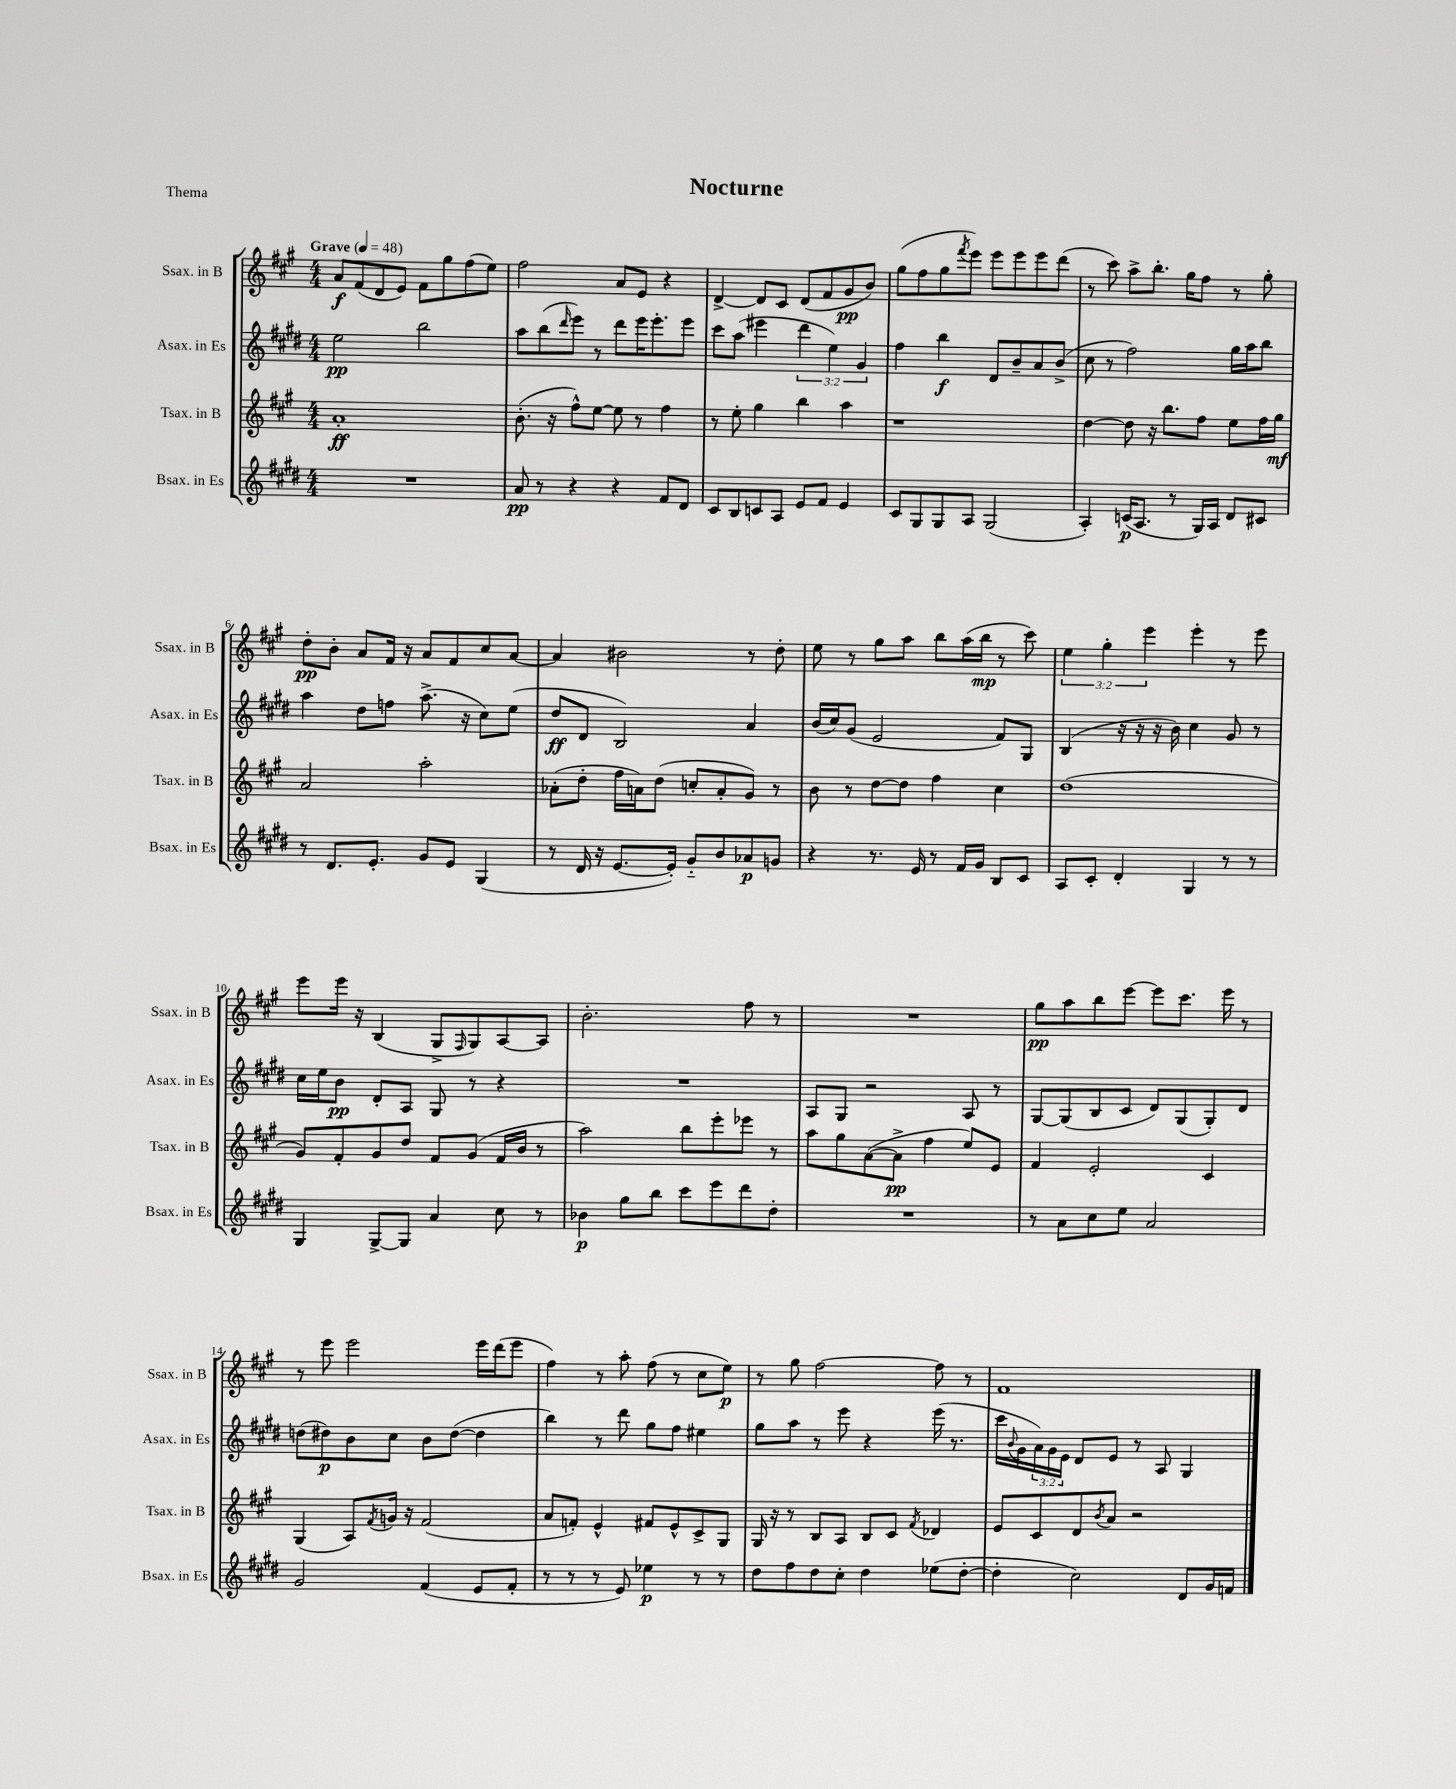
\header { title = "Nocturne" piece = "Thema" }
<<
\new StaffGroup <<
\new Staff = "s0" \with { instrumentName = "Ssax. in B" shortInstrumentName = "Ssax. in B" } {
    \clef treble \key a \major \numericTimeSignature \time 4/4 \override Staff.TupletNumber.text = #tuplet-number::calc-fraction-text \tempo "Grave" 4 = 48
    a'8\f fis'8( d'8 e'8) fis'8 gis''8 fis''8( e''8) |
    fis''2 a'8 e'8 r4 |
    d'4~-> d'8 cis'8 d'8( fis'8 gis'8\pp b'8) |
    gis''8( fis''8 gis''8 \acciaccatura { fis'''8 } e'''8) e'''8 e'''8 e'''8 d'''8( |
    r8 cis'''8) a''8-> b''8.-. gis''16 fis''8 r8 gis''8-. |
    d''8-.\pp b'8-. a'8 fis'16 r16 a'8 fis'8 cis''8 a'8~ |
    a'4 bis'2 r8 d''8-. |
    e''8 r8 gis''8 a''8 b''8 a''16( b''16\mp r8 cis'''8) |
    \tuplet 3/2 { e''4 gis''4-. e'''4 } e'''4-. r8 e'''8 |
    e'''8 e'''16 r16 b4( gis8-> \grace { fis16 } gis8) a8~ a8 |
    b'2.-. fis''8 r8 |
    R1 |
    gis''8\pp a''8 b''8 e'''8~ e'''8 cis'''8. e'''16 r8 |
    r8 e'''8 e'''2 e'''16 d'''16( e'''8 |
    fis''4) r8 a''8-. fis''8( r8 cis''8 e''8\p) |
    r8 gis''8 fis''2~ fis''8 r8 |
    fis'1 \bar "|." |
}
\new Staff = "s1" \with { instrumentName = "Asax. in Es" shortInstrumentName = "Asax. in Es" } {
    \clef treble \key e \major \numericTimeSignature \time 4/4 \override Staff.TupletNumber.text = #tuplet-number::calc-fraction-text
    e''2\pp b''2 |
    a''8 b''8( \grace { dis'''16 } e'''8) r8 dis'''8 e'''16 e'''8.-. e'''8 |
    cis'''8 a''8( eis'''4 \tuplet 3/2 { dis'''4 e''4) gis'4 } |
    fis''4 b''4\f dis'8 b'8-- a'8 b'8->( |
    cis''8 r8 fis''2) gis''16 a''16 b''8 |
    a''4 dis''8 f''8 a''8.->( r16 cis''8) e''8( |
    dis''8\ff dis'8 b2) a'4 |
    b'16( cis''16) gis'8( e'2 fis'8) gis8 |
    b4( r16 r16 r16 b'16) cis''4 gis'8 r8 |
    cis''16 e''16 b'8\pp dis'8-. a8 gis8 r8 r4 |
    R1 |
    a8 gis8 r2 a8 r8 |
    gis8~ gis8( b8 cis'8 dis'8) gis8( gis8-.) dis'8 |
    d''8( dis''8\p) b'8 cis''8 b'8 dis''8~( dis''4 |
    b''4) r8 dis'''8 gis''8 fis''8 eis''4 |
    gis''8 a''8 r8 e'''8 r4 e'''16( r8. |
    cis'''16 \appoggiatura { b'8 } gis'16 \tuplet 3/2 { a'16) gis'16 e'16 } dis'8 e'8 r8 a8 gis4 \bar "|." |
}
\new Staff = "s2" \with { instrumentName = "Tsax. in B" shortInstrumentName = "Tsax. in B" } {
    \clef treble \key a \major \numericTimeSignature \time 4/4
    a'1-.\ff |
    b'8.-.( r16 fis''8-^) e''8~ e''8 r8 fis''4 |
    r8 e''8-. gis''4 b''4 a''4 |
    r1 |
    d''4~ d''8 r16 b''8. fis''8 e''8 fis''16 gis''16\mf |
    a'2 a''2-. |
    aes'8-.( d''8-. fis''16 a'16) d''8( c''8-. a'8-. gis'8) r8 |
    b'8 r8 d''8~ d''8 fis''4 cis''4 |
    d''1( |
    gis'8) fis'8-. gis'8 d''8 fis'8 gis'8( fis'16 b'16 r8 |
    a''2) b''8 e'''8-. ees'''8 r8 |
    a''8 gis''8 a'8~( a'8->\pp fis''4 e''8) e'8 |
    fis'4 e'2-. cis'4 |
    gis4( a8) \acciaccatura { fis'8 } g'16 r16 fis'2( |
    a'8 f'8-.) e'4-^ fis'8 e'8-^ cis'8-> gis8 |
    gis16 r16 r8 b8 a8 b8 cis'8 \acciaccatura { fis'8 } des'4 |
    e'8 cis'8 d'8 \acciaccatura { b'8 } a'8 r2 \bar "|." |
}
\new Staff = "s3" \with { instrumentName = "Bsax. in Es" shortInstrumentName = "Bsax. in Es" } {
    \clef treble \key e \major \numericTimeSignature \time 4/4
    R1 |
    a'8\pp r8 r4 r4 fis'8 dis'8 |
    cis'8 b8 c'8 a8 e'8 fis'8 e'4 |
    cis'8 gis8 gis8 a8 gis2( |
    a4-.) c'16\p( a8. r8 gis16) a16 dis'8 cis'8 |
    r8 dis'8. e'8.-. gis'8 e'8 gis4( |
    r8 dis'16 r16 e'8.~ e'16-.) gis'8-_ b'8 aes'8\p g'8 |
    r4 r8. e'16 r8 fis'16 gis'16 b8 cis'8 |
    a8 cis'8-. dis'4-. gis4 r8 r8 |
    gis4 gis8~-> gis8 a'4 cis''8 r8 |
    bes'4\p gis''8 b''8 cis'''8 e'''8 dis'''8 dis''8-. |
    R1 |
    r8 a'8 cis''8 e''8 a'2 |
    gis'2 fis'4( e'8 fis'8-. |
    r8 r8 r8 e'8) ees''4\p r8 r8 |
    dis''8 fis''8 dis''8 cis''8-. dis''4 ees''8( dis''8~-. |
    dis''4-. cis''2) dis'8 gis'16 f'16 \bar "|." |
}
>>
>>
